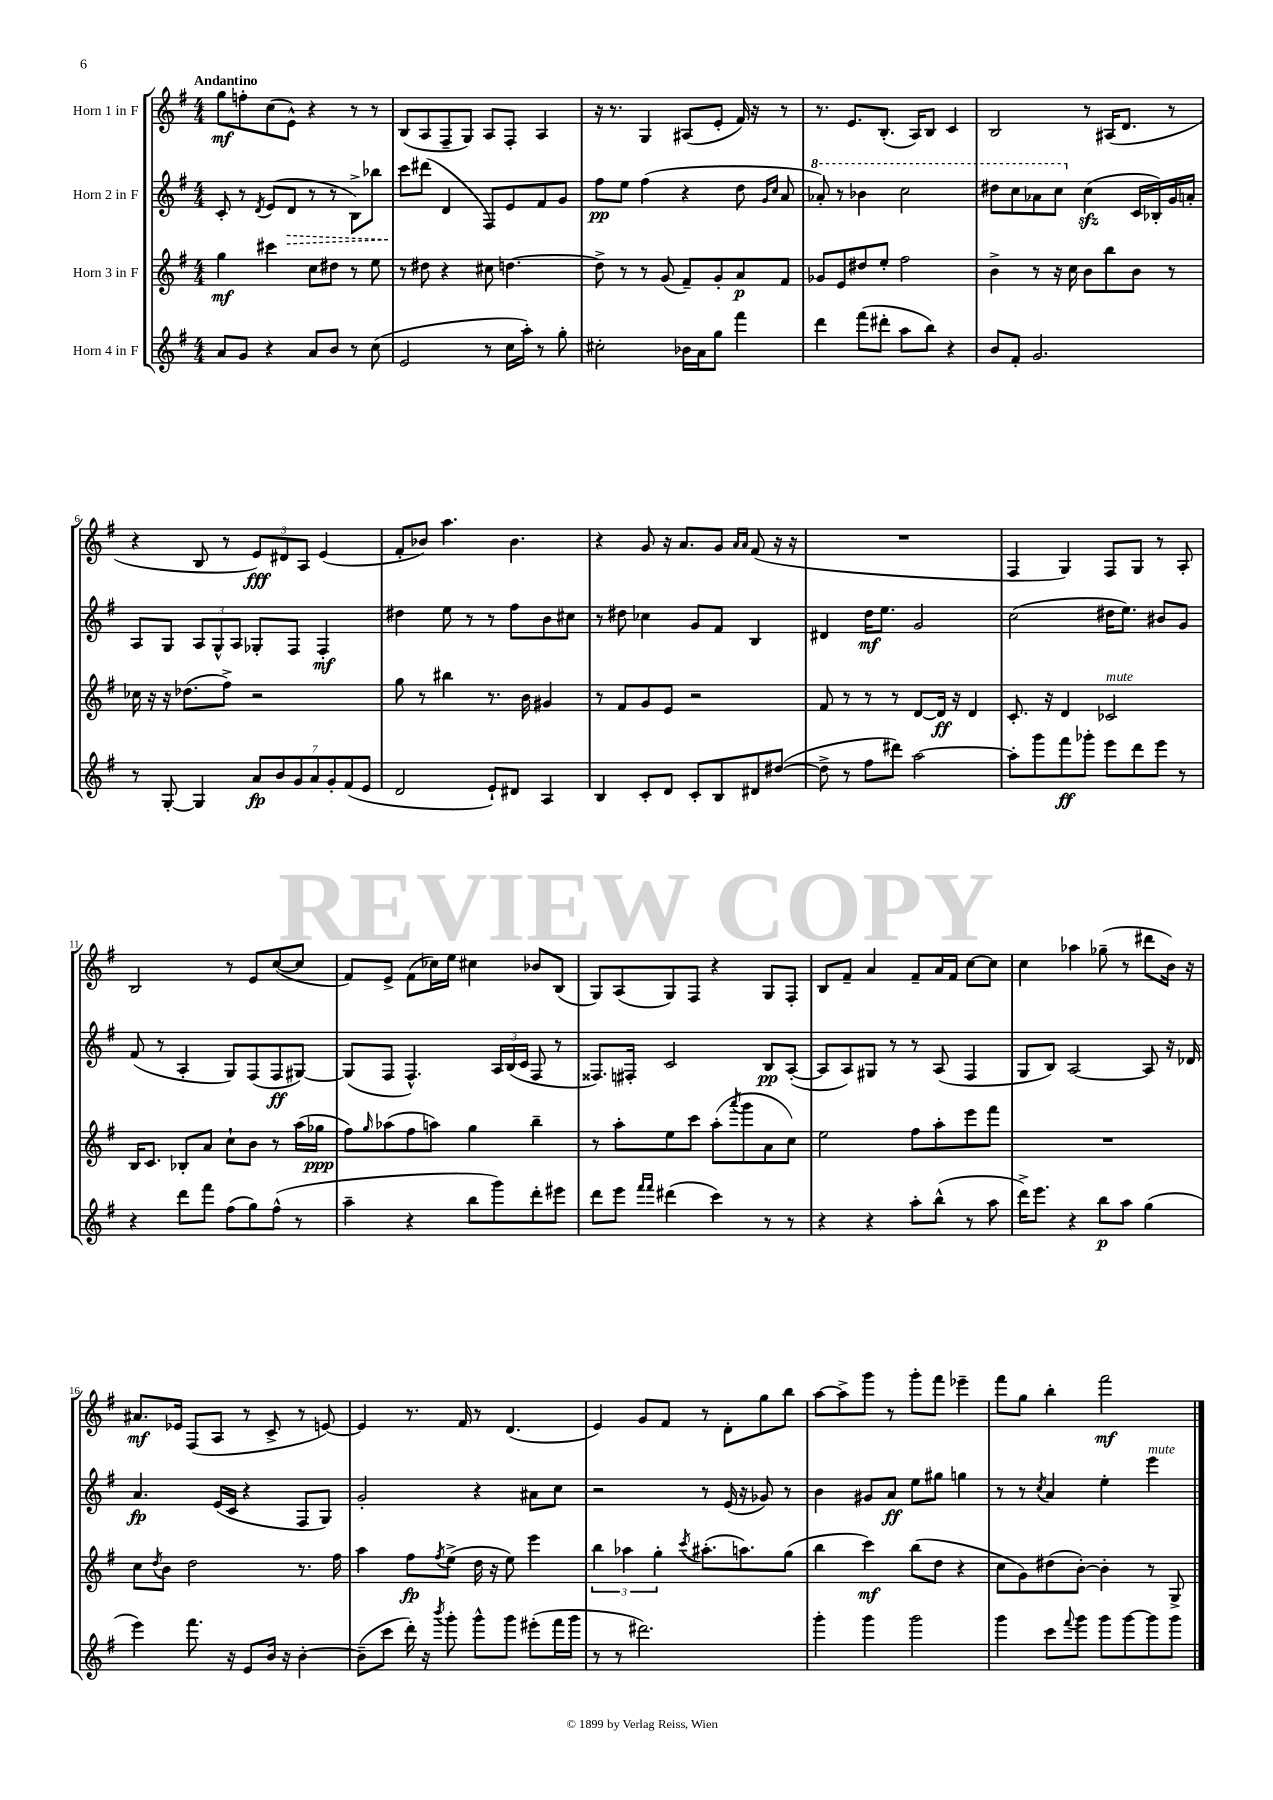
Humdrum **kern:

**kern	**dynam	**kern	**dynam	**kern	**dynam	**kern	**dynam
*part4	*part4	*part3	*part3	*part2	*part2	*part1	*part1
*staff4	*staff4	*staff3	*staff3	*staff2	*staff2	*staff1	*staff1
*I"Horn 4 in F	*	*I"Horn 3 in F	*	*I"Horn 2 in F	*	*I"Horn 1 in F	*
*clefG2	*	*clefG2	*	*clefG2	*	*clefG2	*
*k[f#]	*	*k[f#]	*	*k[f#]	*	*k[f#]	*
*M4/4	*	*M4/4	*	*M4/4	*	*M4/4	*
=1	=1	=1	=1	=1	=1	=1	=1
!	!	!	!	!	!	!LO:TX:a:B:t=Andantino	!
8a/L	.	4gg\	mf	8c'/	.	8gg\L	mf
8g/J	.	.	.	8r	.	8ffn'\	.
.	.	.	.	8qd/	.	.	.
4r	.	4ccc#X\	.	(8e/L	.	(8cc\	.
!	!	!	!	!	!LO:HP:b	!	!
.	.	.	.	8d/J	>	8e^^\J)	.
8a/L	.	8cc\L	.	8r	.	4r	.
8b/J	.	8dd#X\J	.	8r	.	.	.
8r	.	8r	.	8B^\L)	.	8r	.
(8cc\	.	8ee\	.	8bb-X\J	.	8r	.
=2	=2	=2	=2	=2	=2	=2	=2
2e/	.	8r	.	8ccc\L	.	(8B/L	.
.	.	8dd#X\	.	(8ddd#X\J	]	8A/	.
.	.	4r	.	4d/	.	8F#~/	.
.	.	.	.	.	.	8G/J)	.
8r	.	8cc#X\	.	8F#/L)	.	8A/L	.
16cc\LL	.	[4.ddn\	.	8e/	.	8F#'/J	.
16aa'\JJ)	.	.	.	.	.	.	.
8r	.	.	.	8f#/	.	4A/	.
8gg'\	.	.	.	8g/J	.	.	.
=3	=3	=3	=3	=3	=3	=3	=3
2cc#X'\	.	8dd^\]	.	8ff#\L	pp	16r	.
.	.	.	.	.	.	8.r	.
.	.	8r	.	8ee\J	.	.	.
.	.	8r	.	(4ff#\	.	4G/	.
.	.	(8g/	.	.	.	.	.
16b-X\LL	.	8f#~/L)	.	4r	.	(8A#X/L	.
16a\J	.	.	.	.	.	.	.
8gg\J	.	8g'/	.	.	.	8e'/J	.
4fff#\	.	8a/	p	8dd\	.	16f#/)	.
.	.	.	.	.	.	16r	.
.	.	.	.	16qqg/LL	.	.	.
.	.	.	.	16qqcc/JJ	.	.	.
.	.	8f#/J	.	8a/	.	8r	.
=4	=4	=4	=4	=4	=4	=4	=4
*	*	*	*	*8va	*	*	*
4ddd\	.	8g-X/L	.	8aa-X'/)	.	8.r	.
.	.	8e/	.	8r	.	.	.
.	.	.	.	.	.	8.e/L	.
(8fff#\L	.	8dd#X/	.	4bb-X\	.	.	.
8ddd#X'\J	.	8ee'/J	.	.	.	(8.B'/J	.
8aa\L	.	2ff#\	.	2ccc\	.	.	.
.	.	.	.	.	.	16A/KL)	.
8bb\J)	.	.	.	.	.	8B/J	.
4r	.	.	.	.	.	4c/	.
=5	=5	=5	=5	=5	=5	=5	=5
8b/L	.	4b^\	.	8ddd#X\L	.	2B/	.
8f#'/J	.	.	.	8ccc\	.	.	.
2.g/	.	8r	.	8aa-X\	.	.	.
.	.	16r	.	8ccc\J	.	.	.
.	.	16cc\	.	.	.	.	.
*	*	*	*	*X8va	*	*	*
.	.	8b\L	.	(4cczz\	.	8r	.
.	.	8bb\	.	.	.	(16A#X/KL	.
.	.	.	.	.	.	8.d/J	.
.	.	8b\J	.	16c/LL	.	.	.
.	.	.	.	16B-X'/)	.	.	.
.	.	8r	.	16g/	.	8r	.
.	.	.	.	16an'/JJ	.	.	.
!!LO:LB:g=z
=6	=6	=6	=6	=6	=6	=6	=6
8r	.	16cc-X\	.	8A/L	.	4r	.
.	.	16r	.	.	.	.	.
[8G'/	.	16r	.	8G/J	.	.	.
.	.	(8.dd-X\L	.	.	.	.	.
4G/]	.	.	.	12A/L	.	8B/	.
.	.	.	.	12G^^/	.	.	.
.	.	8ff#^\J)	.	.	.	8r	.
.	.	.	.	12A/J	.	.	.
14a/L	fp	2r	.	8G-X'/L	.	12e/L)	fff
14b/	.	.	.	.	.	.	.
.	.	.	.	.	.	12d#X/	.
.	.	.	.	8F#/J	.	.	.
14g/	.	.	.	.	.	.	.
.	.	.	.	.	.	12A/J	.
14a/	.	.	.	.	.	.	.
.	.	.	.	4F#'/	mf	(4e/	.
14g'/	.	.	.	.	.	.	.
(14f#/	.	.	.	.	.	.	.
14e/J	.	.	.	.	.	.	.
=7	=7	=7	=7	=7	=7	=7	=7
2d/	.	8gg\	.	4dd#X\	.	8f#'/L	.
.	.	8r	.	.	.	8b-X/J)	.
.	.	4bb#X\	.	8ee\	.	4.aa\	.
.	.	.	.	8r	.	.	.
8e`/L)	.	8.r	.	8r	.	.	.
8d#X/J	.	.	.	8ff#\L	.	4.b-\	.
.	.	16b\	.	.	.	.	.
4A/	.	4g#X/	.	8b\	.	.	.
.	.	.	.	8cc#X\J	.	.	.
=8	=8	=8	=8	=8	=8	=8	=8
4B/	.	8r	.	8r	.	4r	.
.	.	8f#/L	.	8dd#X\	.	.	.
8c'/L	.	8g/	.	4cc-X\	.	8g/	.
8d/J	.	8e/J	.	.	.	16r	.
.	.	.	.	.	.	8.a/L	.
8c'/L	.	2r	.	8g/L	.	.	.
8B/	.	.	.	8f#/J	.	8g/J	.
.	.	.	.	.	.	16qqa/LL	.
.	.	.	.	.	.	16qqa/JJ	.
8d#X/	.	.	.	4B/	.	(8f#/	.
([8dd#X/J	.	.	.	.	.	16r	.
.	.	.	.	.	.	16r	.
=9	=9	=9	=9	=9	=9	=9	=9
8dd#^\]	.	8f#/	.	4d#X/	.	1r	.
8r	.	8r	.	.	.	.	.
8ff#\L	.	8r	.	16dd\KL	mf	.	.
.	.	.	.	8.ee\J	.	.	.
8ddd#X\J)	.	8r	.	.	.	.	.
[2aa\	.	[8d/L	.	2g/	.	.	.
.	.	16d/Jk]	ff	.	.	.	.
.	.	16r	.	.	.	.	.
.	.	4d/	.	.	.	.	.
=10	=10	=10	=10	=10	=10	=10	=10
8aa'\L]	.	8.c'/	.	(2cc\	.	4F#/	.
8ggg\	.	.	.	.	.	.	.
.	.	16r	.	.	.	.	.
8fff#\	ff	4d/	.	.	.	4G/)	.
8ggg-X'\J	.	.	.	.	.	.	.
!	!	!LO:TX:a:i:t=mute	!	!	!	!	!
8eee\L	.	2c-X/	.	16dd#X\KL	.	8F#/L	.
.	.	.	.	8.ee\J)	.	.	.
8ddd\	.	.	.	.	.	8G/J	.
8eee\J	.	.	.	8b#X/L	.	8r	.
8r	.	.	.	8g/J	.	8A'/	.
!!LO:LB:g=z
=11	=11	=11	=11	=11	=11	=11	=11
4r	.	16B/KL	.	(8f#/	.	2B/	.
.	.	8.c/J	.	.	.	.	.
.	.	.	.	8r	.	.	.
8ddd\L	.	8B-X'/L	.	4A'/	.	.	.
8fff#\J	.	8a/J	.	.	.	.	.
(8ff#\L	.	8cc`\L	.	8G/L)	.	8r	.
8gg\)	.	8b\J	.	(8F#/	.	8e/L	.
(8ff#^^\J	.	8r	.	8F#/	ff	([8cc/	.
8r	.	(16aa\LL	.	[8G#X/J)	.	8cc/J]	.
.	.	16gg-X\JJ	ppp	.	.	.	.
=12	=12	=12	=12	=12	=12	=12	=12
4aa~\	.	8ff#\L)	.	(8G#/L]	.	8f#/L)	.
.	.	16qqgg/	.	.	.	.	.
.	.	(8aa-X\	.	8F#/J	.	8e^/J	.
4r	.	8ff#\	.	4.F#^^/)	.	(8f#\L	.
.	.	8aan\J)	.	.	.	16cc-X\L)	.
.	.	.	.	.	.	16ee\JJ	.
8bb\L	.	4gg\	.	.	.	4cc#X\	.
8ggg\)	.	.	.	24A/LL	.	.	.
.	.	.	.	(24B/	.	.	.
.	.	.	.	24c/JJ	.	.	.
8ddd'\	.	4bb~\	.	8F#/	.	8b-X/L	.
8eee#X\J	.	.	.	8r	.	(8B/J	.
=13	=13	=13	=13	=13	=13	=13	=13
8ddd\L	.	8r	.	8.F##X/L)	.	8G/L)	.
8eee\J	.	8aa'\L	.	.	.	(8A/	.
.	.	.	.	16F#X'/Jk	.	.	.
16qqfff#/LL	.	.	.	.	.	.	.
16qqfff#/JJ	.	.	.	.	.	.	.
(4ddd#X\	.	8ee\	.	2c/	.	8G/)	.
.	.	8ccc\J	.	.	.	8F#/J	.
4ccc\)	.	(8aa'\L	.	.	.	4r	.
.	.	8qaaa/	.	.	.	.	.
.	.	8ggg\	.	.	.	.	.
8r	.	8a\	.	8B/L	pp	8G/L	.
8r	.	8cc\J)	.	([8A'/J	.	8F#'/J	.
=14	=14	=14	=14	=14	=14	=14	=14
4r	.	2ee\	.	8A/L]	.	8B/L	.
.	.	.	.	8A/)	.	8f#~/J	.
4r	.	.	.	8G#X/J	.	4a/	.
.	.	.	.	8r	.	.	.
8aa'\L	.	8ff#\L	.	8r	.	8f#~/L	.
(8bb^^\J	.	8aa'\	.	(8A/	.	16a/L	.
.	.	.	.	.	.	16f#/JJ	.
8r	.	8eee\	.	4F#/	.	[8cc\L	.
8aa\	.	8fff#\J	.	.	.	8cc\J]	.
=15	=15	=15	=15	=15	=15	=15	=15
16ddd^\KL)	.	1r	.	8G/L	.	4cc\	.
8.eee\J	.	.	.	.	.	.	.
.	.	.	.	8B/J)	.	.	.
4r	.	.	.	[2A/	.	4aa-X\	.
8bb\L	p	.	.	.	.	(8gg-X~\	.
8aa\J	.	.	.	.	.	8r	.
(4gg\	.	.	.	8A/]	.	8ddd#X\L	.
.	.	.	.	16r	.	16b\Jk)	.
.	.	.	.	16d-X/	.	16r	.
!!LO:LB:g=z
=16	=16	=16	=16	=16	=16	=16	=16
4eee\)	.	8cc\L	.	4.a/	fp	8.a#X/L	mf
.	.	8qdd/	.	.	.	.	.
.	.	8b\J	.	.	.	.	.
.	.	.	.	.	.	16e-X/Jk	.
8.fff#\	.	2dd\	.	.	.	(8F#/L	.
.	.	.	.	(16e/LL	.	8A/J	.
16r	.	.	.	16c/JJ	.	.	.
8e/L	.	.	.	4r	.	8r	.
16b/Jk	.	.	.	.	.	8c^/	.
16r	.	.	.	.	.	.	.
[4b'\	.	8.r	.	8F#/L	.	8r	.
.	.	.	.	8G/J)	.	[8en/)	.
.	.	16ff#\	.	.	.	.	.
=17	=17	=17	=17	=17	=17	=17	=17
(8b~\L]	.	4aa\	.	2g'/	.	4e/]	.
8ccc\J	.	.	.	.	.	.	.
16ddd'\)	.	8ff#\L	fp	.	.	8.r	.
16r	.	.	.	.	.	.	.
8qbbb/	.	8qff#/	.	.	.	.	.
8ggg'\	.	(8ee^\J	.	.	.	.	.
.	.	.	.	.	.	16f#/	.
8ggg^^\L	.	16dd\	.	4r	.	8r	.
.	.	16r	.	.	.	.	.
8ggg\J	.	8ee\)	.	.	.	(4.d/	.
(8eee#X'\L	.	4eee\	.	8a#X\L	.	.	.
16fff#\L	.	.	.	8cc\J	.	.	.
16ggg\JJ	.	.	.	.	.	.	.
=18	=18	=18	=18	=18	=18	=18	=18
8r	.	6bb\	.	2r	.	4e/)	.
8r	.	.	.	.	.	.	.
.	.	6aa-X\	.	.	.	.	.
2.ddd#X\)	.	.	.	.	.	8g/L	.
.	.	6gg'\	.	.	.	.	.
.	.	.	.	.	.	8f#/J	.
.	.	8qccc/	.	.	.	.	.
.	.	(8.aa#X'\L	.	8r	.	8r	.
.	.	.	.	(16e/	.	8d'\L	.
.	.	8.aan\)	.	16r	.	.	.
.	.	.	.	8g-X/)	.	8gg\	.
.	.	(8gg\J	.	8r	.	8bb\J	.
=19	=19	=19	=19	=19	=19	=19	=19
4ggg'\	.	4bb\	.	4b\	.	[8aa\L	.
.	.	.	.	.	.	8aa^\]	.
4ggg\	.	4ccc\)	mf	8g#X/L	.	8ggg\J	.
.	.	.	.	8a/J	ff	8r	.
2ggg\	.	(8bb\L	.	8ee\L	.	8ggg'\L	.
.	.	8dd\J	.	8gg#X\J	.	8fff#\J	.
.	.	4r	.	4ggn\	.	4eee-X~\	.
=20	=20	=20	=20	=20	=20	=20	=20
4ggg\	.	8cc\L	.	8r	.	8fff#\L	.
.	.	8g\)	.	8r	.	8gg\J	.
.	.	.	.	8qcc/	.	.	.
8ccc\L	.	(8dd#X\	.	4a/	.	4bb'\	.
8qqfff#/	.	.	.	.	.	.	.
8ggg\J	.	[8b'\J)	.	.	.	.	.
8ggg\L	.	4b'\]	.	4ee'\	.	2fff#\	mf
[8ggg\	.	.	.	.	.	.	.
!	!	!	!	!LO:TX:a:i:t=mute	!	!	!
8ggg\]	.	8r	.	4eee\	.	.	.
8ggg\J	.	8G^/	.	.	.	.	.
==	==	==	==	==	==	==	==
*-	*-	*-	*-	*-	*-	*-	*-
